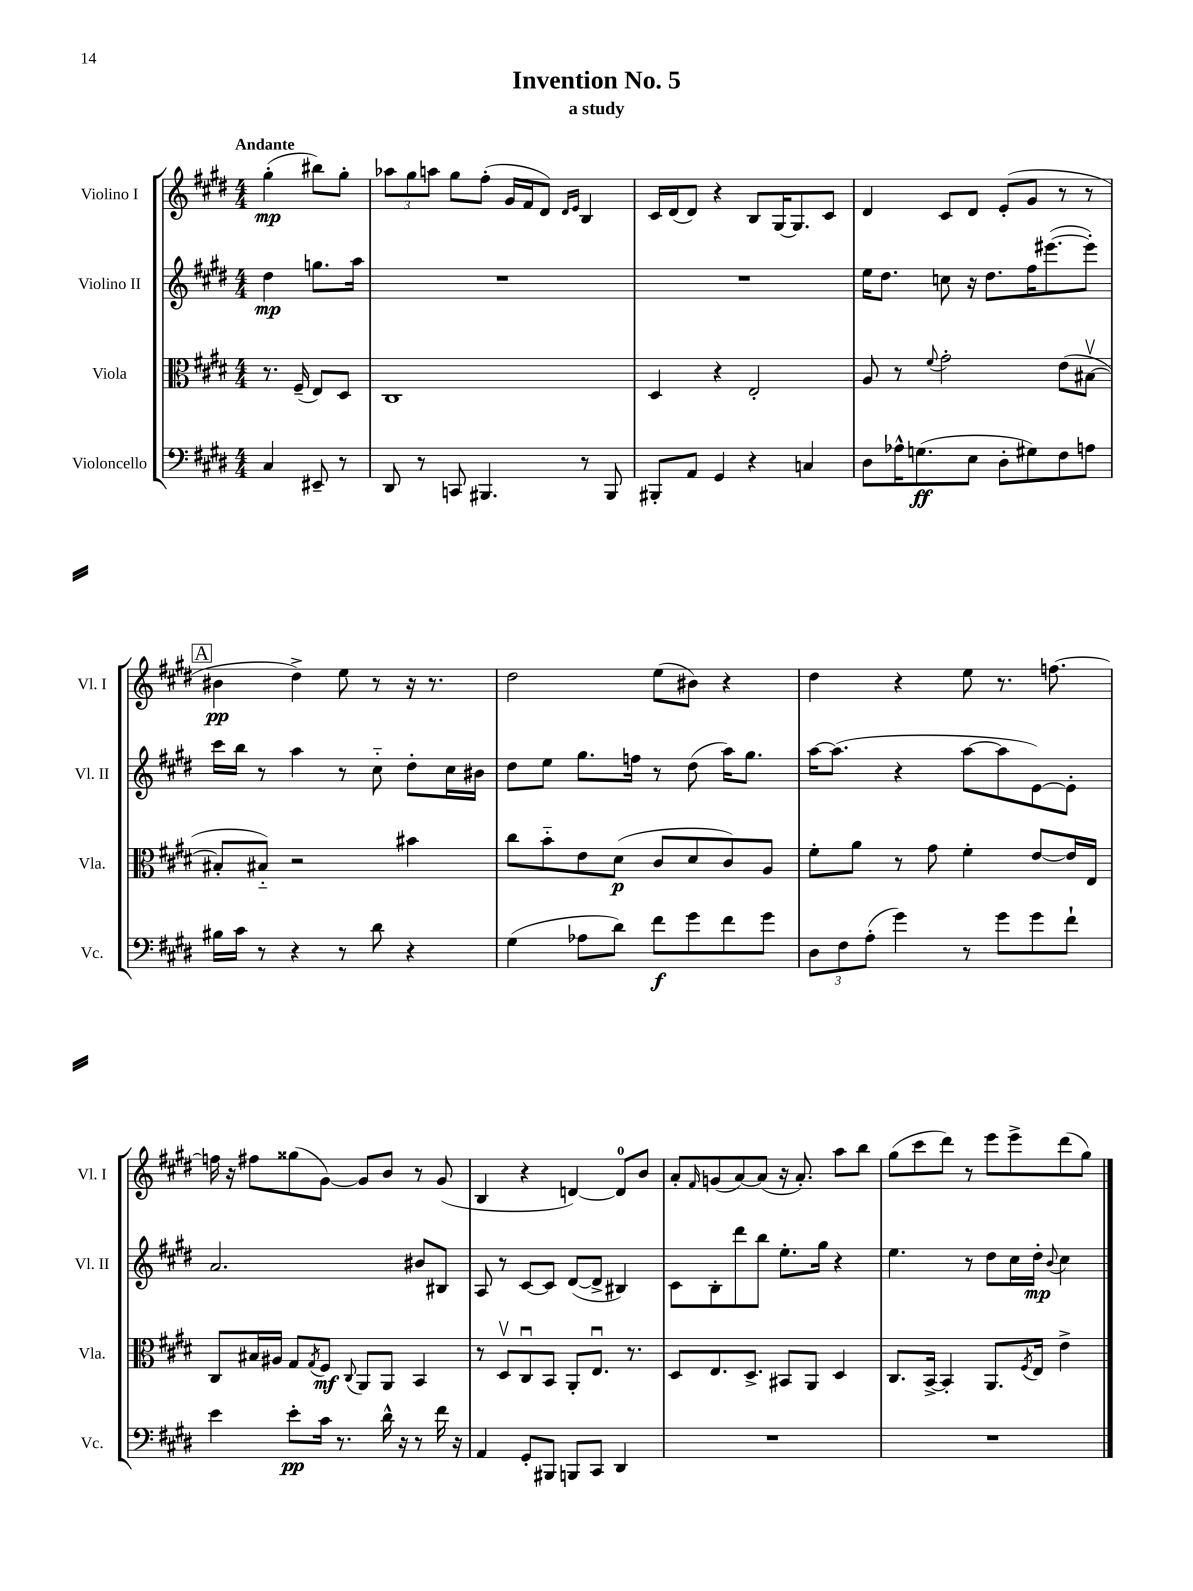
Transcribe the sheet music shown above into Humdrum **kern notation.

**kern	**kern	**kern	**kern
*staff4	*staff3	*staff2	*staff1
*clefF4	*clefC3	*clefG2	*clefG2
*k[f#c#g#d#]	*k[f#c#g#d#]	*k[f#c#g#d#]	*k[f#c#g#d#]
*M4/4	*M4/4	*M4/4	*M4/4
4C#	8.r	4dd#	(4gg#'
.	(16F#~	.	.
8EE#~	8E)	8.gg	8bb#)
8r	8D#	.	8gg#'
.	.	16aa	.
=	=	=	=
8DD#	1C#	1r	12aa-
.	.	.	12gg#
8r	.	.	.
.	.	.	12aa
8CC	.	.	8gg#
4.BBB#	.	.	(8ff#'
.	.	.	16g#
.	.	.	16f#
.	.	.	8d#)
.	.	.	16qqd#
.	.	.	16qqe
8r	.	.	4B
8BBB#	.	.	.
=	=	=	=
8BBB#'	4D#	1r	16c#
.	.	.	(16d#
8AA	.	.	8d#)
4GG#	4r	.	4r
4r	2E'	.	8B
.	.	.	[16G#
.	.	.	8.G#]
4C	.	.	.
.	.	.	8c#
=	=	=	=
8D#	8A	16ee	4d#
.	.	8.dd#	.
16A-^^	8r	.	.
(8.G	.	.	.
.	8qqf#	.	.
.	2g#'	8cc	8c#
8E	.	16r	8d#
.	.	8.dd#	.
8D#'	.	.	(8e'
8G#)	.	16ff#	8g#
.	.	([8.eee#	.
8F#	(8e	.	8r
8A	[8B#v	8eee#'])	8r
=	=	=	=
16B#	8B#']	16ccc#	4b#
16c#	.	16bb	.
8r	8B#'~)	8r	.
4r	2r	4aa	4dd#^)
8r	.	8r	8ee
8d#	.	8cc#'~	8r
4r	4b#	8dd#'	16r
.	.	.	8.r
.	.	16cc#	.
.	.	16b#	.
=	=	=	=
(4G#	8cc#	8dd#	2dd#
.	8b'~	8ee	.
8A-	8e	8.gg#	.
8d#)	(8d#	.	.
.	.	16ff	.
8f#	8c#	8r	(8ee
8g#	8d#	(8dd#	8b#)
8f#	8c#)	16aa)	4r
.	.	8.gg#	.
8g#	8A	.	.
=	=	=	=
12D#	8f#'	[16aa	4dd#
.	.	(8.aa]	.
12F#	.	.	.
.	8a	.	.
(12A'	.	.	.
4g#)	8r	4r	4r
.	8g#	.	.
8r	4f#'	[8aa	8ee
8g#	.	8aa]	8.r
8g#	[8e	[8e)	.
.	.	.	[8.ff
8f#`	16e]	8e']	.
.	16E	.	.
=	=	=	=
4e	8C#	2.a	16ff]
.	.	.	16r
.	16B#	.	8ff#
.	16A#	.	.
8e'	8G#	.	(8gg##
.	8qG#	.	.
16c#	8F#	.	[8g#)
8.r	.	.	.
.	8qqC#	.	.
.	8AA	.	8g#]
16d#^^	8AA	.	8b
16r	.	.	.
8r	4BB	8b#	8r
16f#	.	8B#	(8g#
16r	.	.	.
=	=	=	=
4AA	8r	8A	4B
.	8D#v	8r	.
8GG#'	8C#u	[8c#	4r
8BBB#	8BB	8c#]	.
8BBB	8AA'	([8d#	[4d)
8CC#	8.Eu	8d#^]	.
4DD#	.	4B#)	8d]
.	8.r	.	.
.	.	.	8b
=	=	=	=
1r	8D#	8c#	8a'
.	.	.	16qqf#
.	8.E	8B'	(8g
.	.	8ddd#	[8a)
.	8.D#^	.	.
.	.	8bb	(8a]
.	8BB#	8.ee'	16r
.	.	.	8.a')
.	8AA	.	.
.	.	16gg#	.
.	4D#	4r	8aa
.	.	.	8bb
=	=	=	=
1r	8.C#	4.ee	(8gg#
.	.	.	8ccc#
.	[16BB^	.	.
.	4BB']	.	8ddd#)
.	.	8r	8r
.	8.AA	8dd#	8eee
.	.	16cc#	8eee^
.	8qF#	.	.
.	16E	16dd#'	.
.	.	8qqb	.
.	4e^	4cc#	(8ddd#
.	.	.	8gg#)
==	==	==	==
*-	*-	*-	*-
